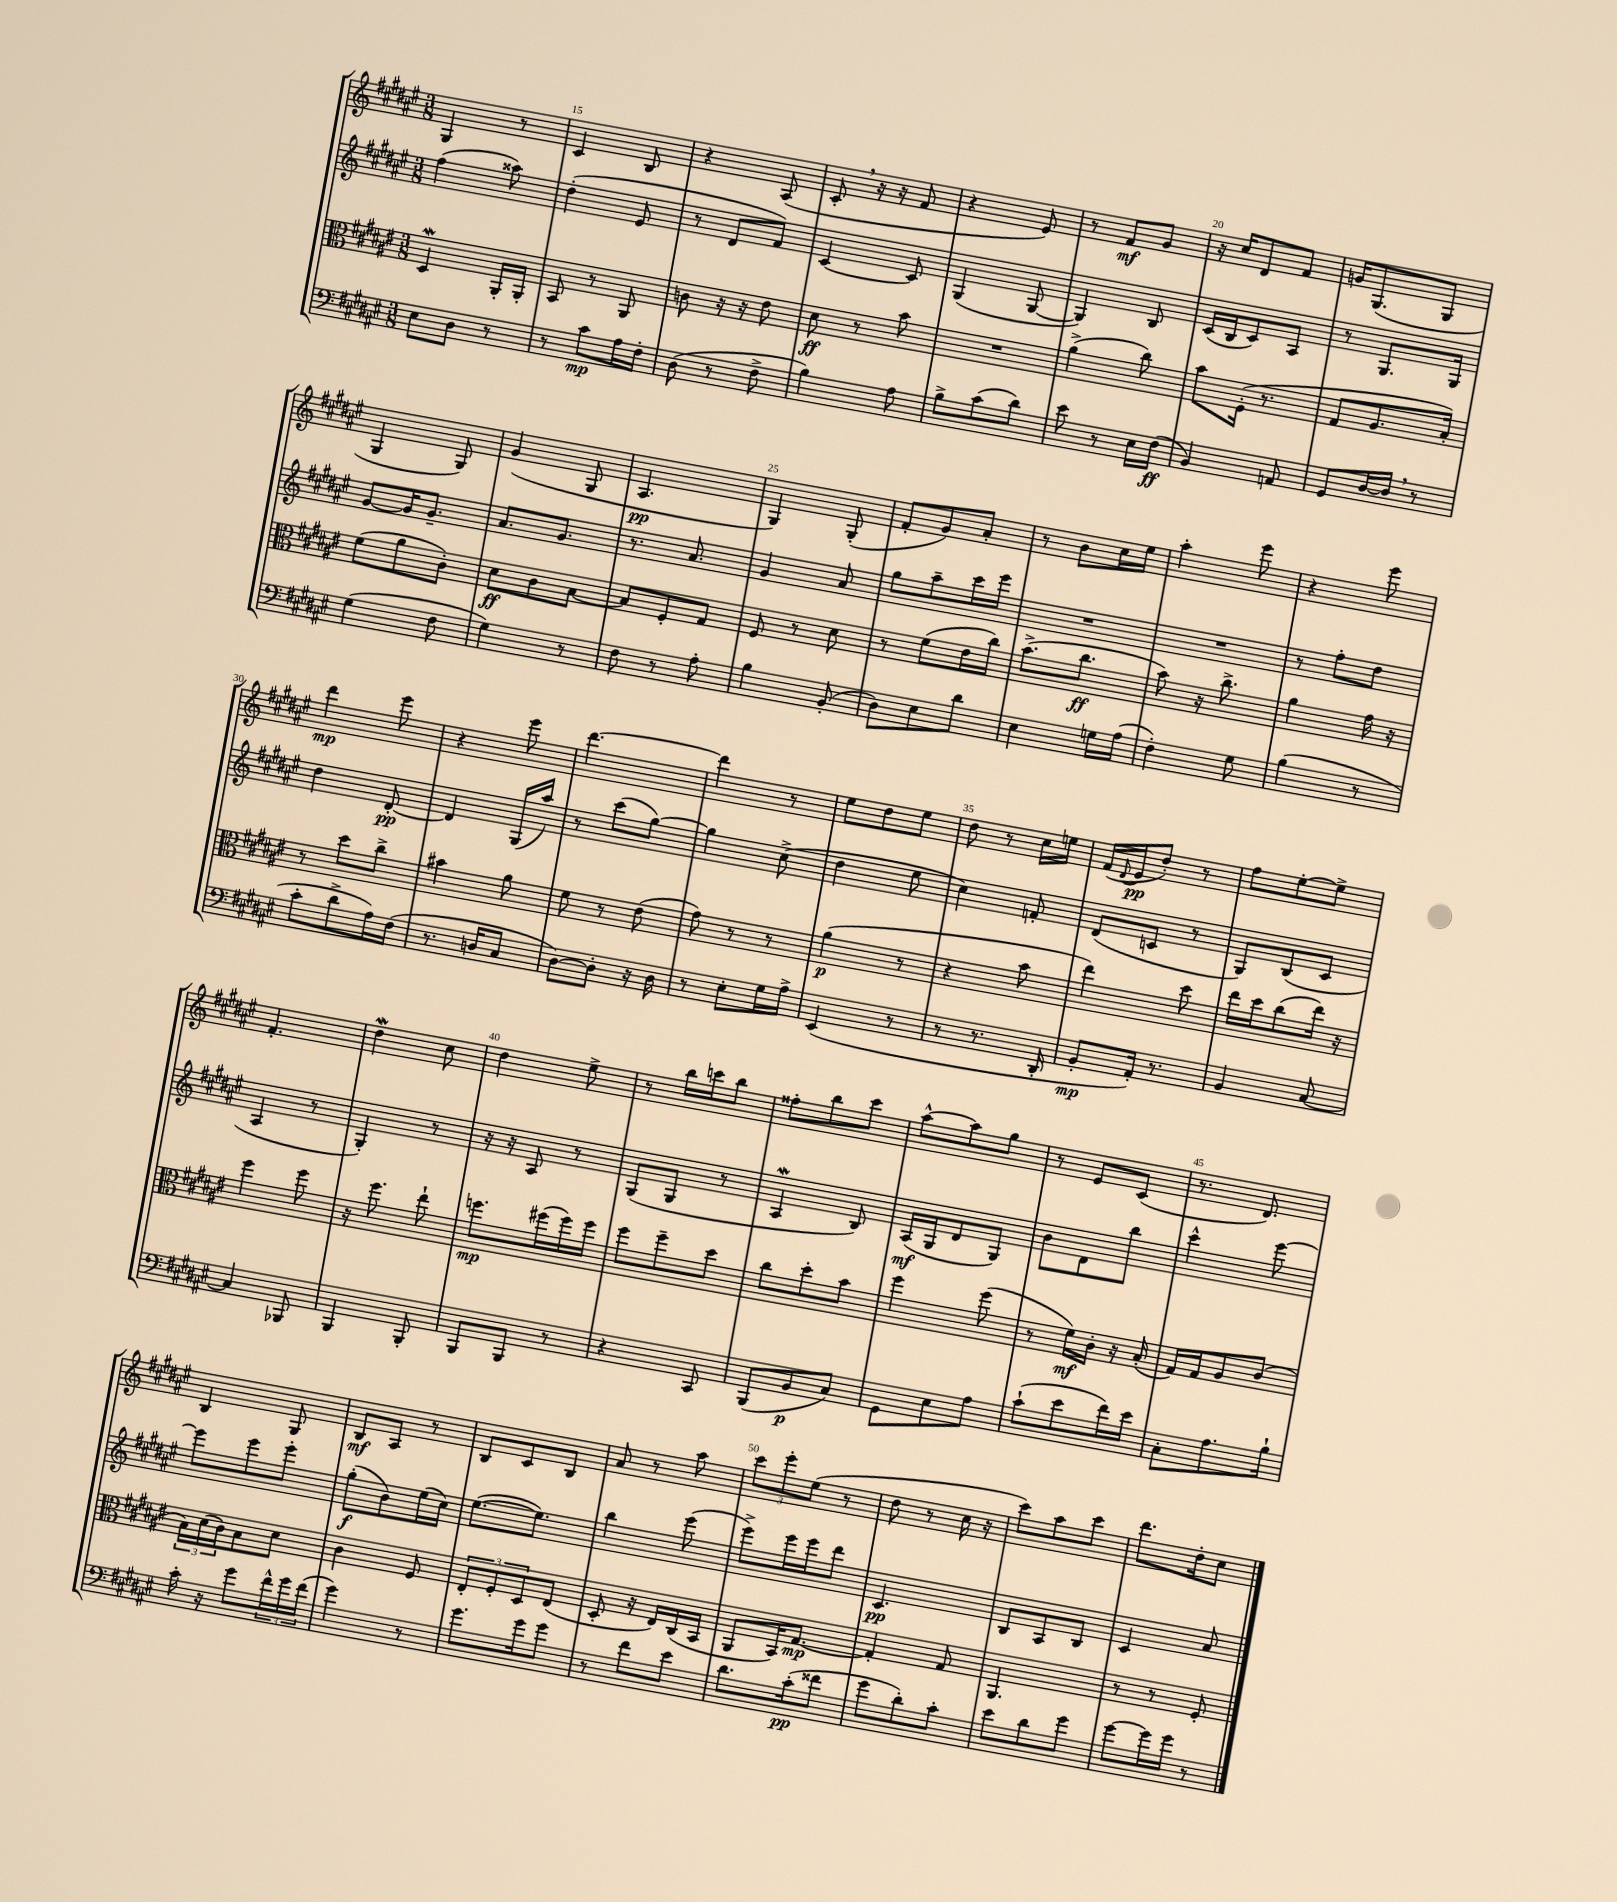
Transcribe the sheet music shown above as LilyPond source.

<<
\new StaffGroup <<
\new Staff = "s0" {
    \clef treble \key fis \major \numericTimeSignature \time 3/8
    gis4 r8 |
    cis'4 b8 |
    r4 ais8( |
    cis'8-. \breathe r16 r16 fis'8 |
    r4 eis'8) |
    r8 fis'8\mf gis'8 |
    r16 cis''16 dis'8 fis'8 |
    g'16 gis8.( gis8 |
    gis4 gis8) |
    gis'4( gis8 |
    ais4.\pp |
    gis4) gis8-.( |
    fis'8-. gis'8) ais'8-. |
    r8 b'8 cis''16 eis''16 |
    ais''4-. eis'''8 |
    r4 eis'''8 |
    dis'''4\mp eis'''8 |
    r4 eis'''8 |
    dis'''4.~ |
    dis'''4 r8 |
    eis''8 dis''8 eis''8 |
    dis''8 r8 cis''16 e''16 |
    fis'16( \appoggiatura { dis'8 } eis'16\pp dis''8-.) r8 |
    fis''8 eis''8~-. eis''8-> |
    fis'4.-. |
    dis''4\mordent cis''8 |
    dis''4 eis''8-> |
    r8 b''16 c'''16 b''8 |
    fisis''8-. b''8 cis'''8 |
    ais''8~-^ ais''8 gis''8 |
    r8 eis'8 cis'8( |
    r8. dis'8.) |
    b4 gis8 |
    b8\mf ais8 r8 |
    b8 cis'8 b8 |
    ais'8 r8 ais''8 |
    \tuplet 3/2 { cis'''8 eis'''8-. eis''8( } r8 |
    dis''8 r8 cis''16 r16 |
    cis'''8) ais''8 cis'''8 |
    dis'''8. dis''16-. cis''8 \bar "|." |
}
\new Staff = "s1" {
    \clef treble \key fis \major \numericTimeSignature \time 3/8
    fis''4( aisis''8) |
    dis''4-.( eis'8 |
    r8 dis'8 fis'8) |
    cis'4~ cis'8 |
    gis4( gis8~ |
    gis4) b8 |
    cis'16( b16 cis'8) ais8 |
    r8 gis8. gis16 |
    gis'8~ gis'16 gis'8.-- |
    ais'8. gis'8. |
    r8. ais'8. |
    gis'4 ais'8 |
    gis''8 ais''8-- cis'''16 eis'''16 |
    R4. |
    R4. |
    r8 fis''8-. dis''8 |
    dis''4 dis'8~-.\pp |
    dis'4 gis16( ais''16) |
    r8 cis'''8( gis''8~) |
    gis''4 cis''8->( |
    dis''4 eis''8 |
    cis''4) f'8-. |
    dis'8( c'8 r8 |
    gis8) b8( cis'8 |
    ais4 r8 |
    gis4-.) r8 |
    r16 r16 ais8 r8 |
    gis8( gis8 r8 |
    ais4\mordent b8) |
    ais16\mf( gis16 dis'8 gis8) |
    b'8 dis'8 b''8 |
    cis'''4-^ eis'''8~ |
    eis'''8 eis'''8 eis'''8-. |
    gis''8-.\f( b'8) eis''16( cis''16) |
    eis''8.~( eis''8.) |
    b''4 eis'''8( |
    eis'''8->) eis'''16 eis'''16 dis'''8 |
    cis'4.\pp |
    b8 ais8 b8 |
    cis'4 ais'8 \bar "|." |
}
\new Staff = "s2" {
    \clef alto \key fis \major \numericTimeSignature \time 3/8
    dis4\mordent ais,16-. ais,16-. |
    b,8 r8 ais,8 |
    c'8 r16 r16 eis'8 |
    dis'8\ff r8 b'8 |
    R4. |
    ais'4->( cis''8) |
    b'8 fis16-.( r8. |
    gis8 ais8. b16-.) |
    fis'8( ais'8 cis'8-.) |
    dis'8\ff cis'8 b8~ |
    b8 fis8-. gis8 |
    fis8 r8 dis'8 |
    r8 fis'8( eis'16 cis''16) |
    b'8.->( cis''8.\ff |
    b'8) r16 cis''8.-> |
    ais'4 gis'16 r16 |
    r8 dis''8 cis''8-> |
    bis'4 ais'8 |
    fis'8 r8 eis'8( |
    gis'8) r8 r8 |
    ais'4\p( r8 |
    r4 b'8 |
    eis''4) dis''8 |
    eis''16 dis''16 cis''8( eis''16) r16 |
    fis''4 fis''8 |
    r16 fis''8. eis''8-! |
    f''8.\mp fis''16( fis''16) fis''16 |
    fis''8 fis''8-- dis''8 |
    cis''8 dis''8-. b'8 |
    fis''4 fis''8( |
    r8 fis'16\mf) cis'16-. r16 b16-.( |
    gis16) gis16 ais8 cis'8( |
    \tuplet 3/2 { b16) dis'16( cis'16) } b8 dis'8 |
    cis'4 fis8 |
    \tuplet 3/2 { eis8-. fis8-. dis8 } eis8( |
    dis8-. r16 eis16) cis16( b,16 |
    ais,8 b,16) gis8.~\mp |
    gis4-. gis8 |
    ais,4. |
    r8 r8 fis8-. \bar "|." |
}
\new Staff = "s3" {
    \clef bass \key fis \major \numericTimeSignature \time 3/8
    eis8 dis8 r8 |
    r8 cis'8\mp ais16 fis16-. |
    dis8( r8 fis8-> |
    b4) ais8 |
    b8-> cis'8( dis'8) |
    eis'8 r8 eis16 fis16\ff( |
    b,4) a,8 |
    gis,8 dis16~ dis16 \breathe r8 |
    gis4( fis8 |
    gis4) r8 |
    fis8 r8 ais8-. |
    b4 b,8-.( |
    dis8) eis8 dis'8 |
    eis4 g16 ais16( |
    fis4-.) gis8 |
    b4( r8 |
    cis'8-. dis'8-> ais16) fis16( |
    r8. d16 cis8 |
    dis8~) dis8-. r16 dis16 |
    r8 eis8-. gis16 ais16-> |
    eis,4( r8 |
    r8 r8. dis,16-. |
    b,8-.\mp ais,16-.) r8. |
    b,4 cis8~ |
    cis4 bes,,8 |
    b,,4 b,,8-. |
    b,,8 b,,8 r8 |
    r4 cis,8 |
    b,,8( b,8\p cis8) |
    gis,8 eis8 ais8 |
    cis'8-!( eis'8 fis'16) eis'16 |
    cis8-. ais8. b16-! |
    cis'16-. r16 gis'8 \tuplet 3/2 { fis'16-^ gis'16 fis'16( } |
    gis'4) r8 |
    gis'8. gis'16 gis'8 |
    r8 fis'8 eis'8 |
    dis'8. cis'16-.\pp( fisis'8 |
    gis'8 dis'8-.) cis'8-. |
    eis'8 dis'8 gis'8 |
    gis'8~ gis'16 gis'16 r8 \bar "|." |
}
>>
>>
\layout { \context { \Score currentBarNumber = #14 \override BarNumber.break-visibility = ##(#f #t #t) barNumberVisibility = #(every-nth-bar-number-visible 5) } }
